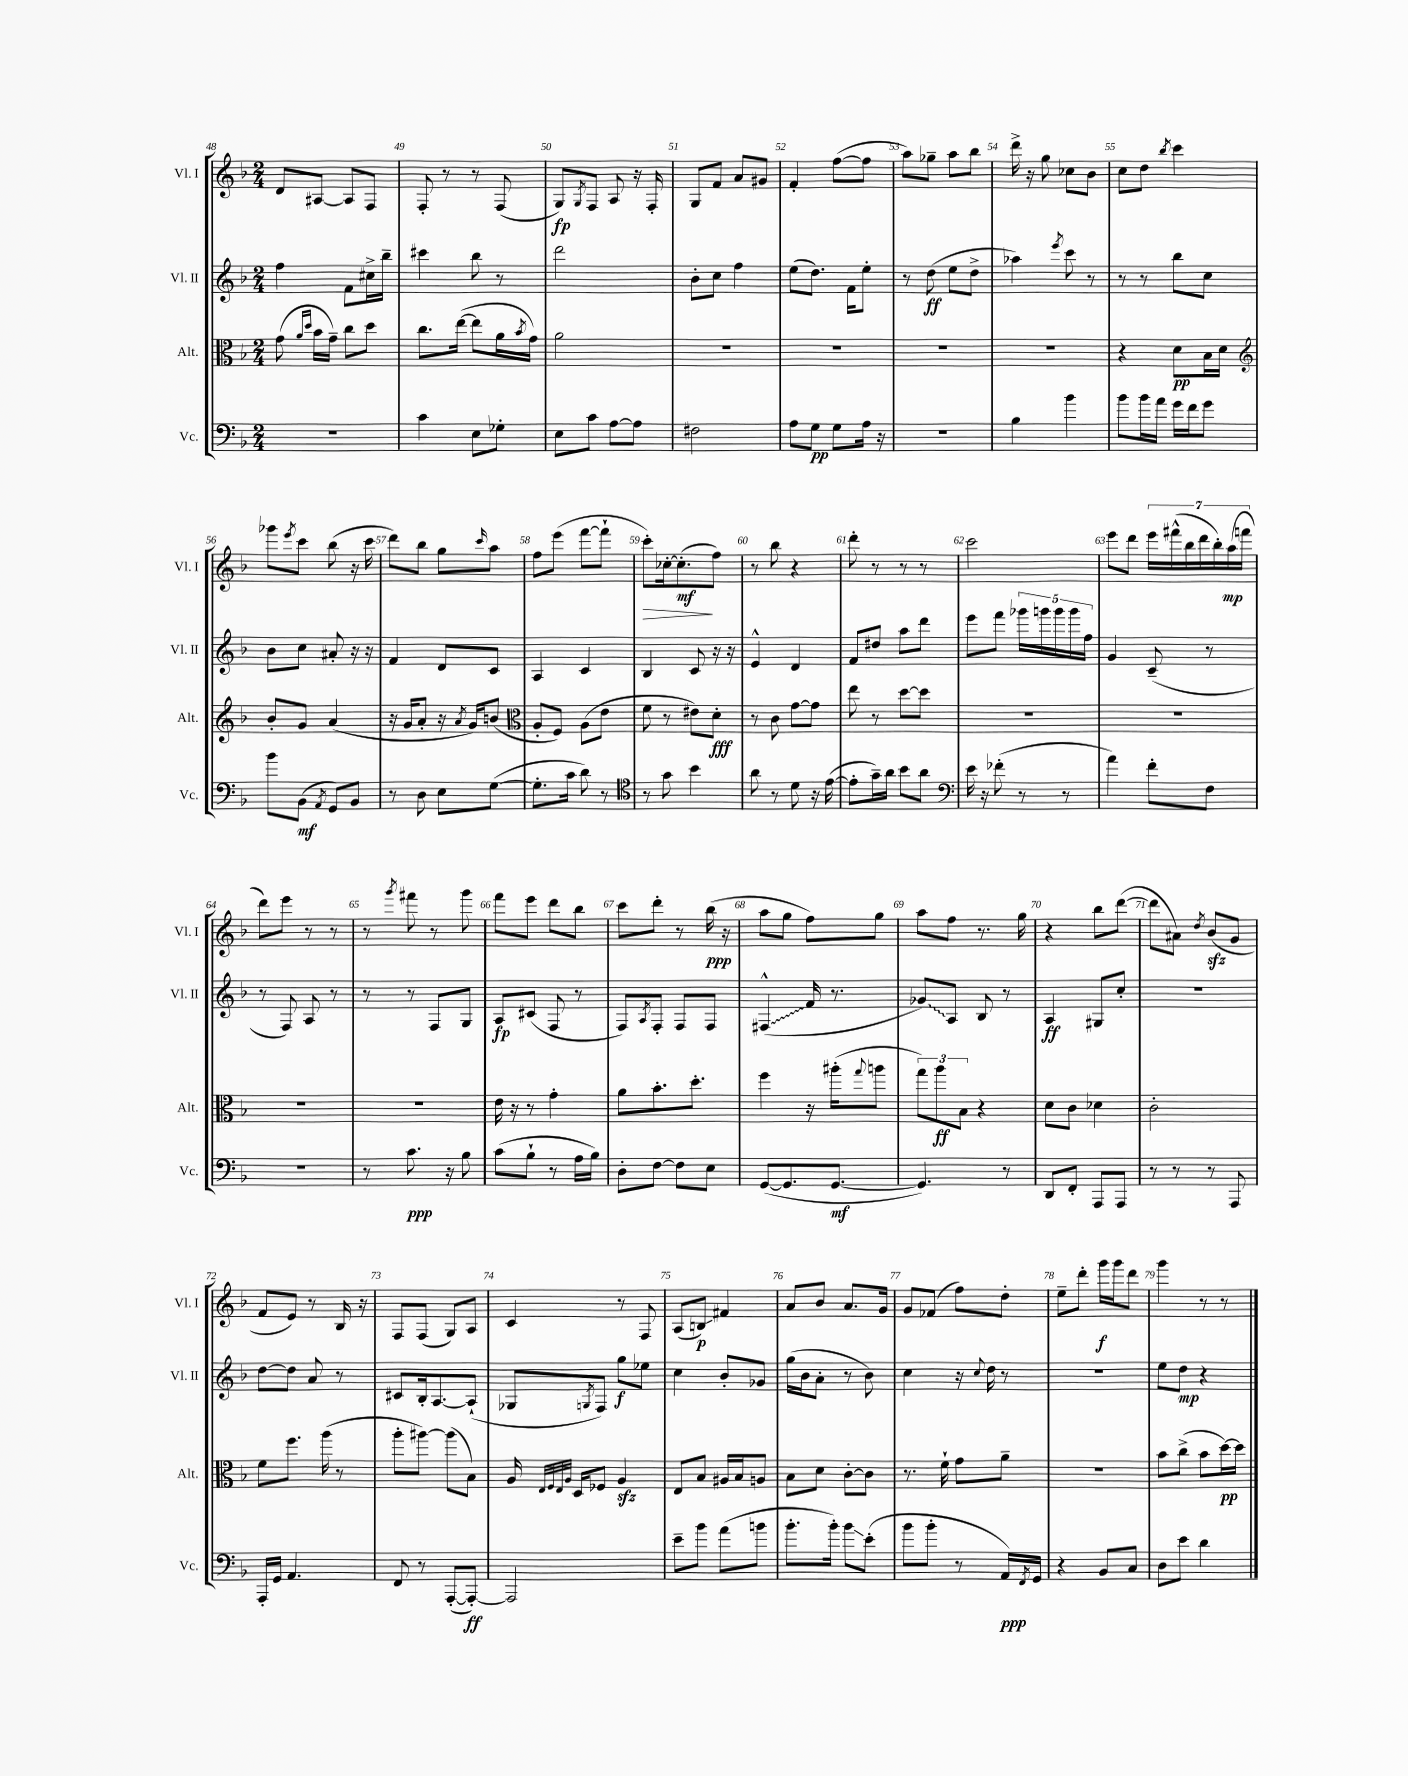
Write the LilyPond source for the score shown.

<<
\new StaffGroup <<
\new Staff = "s0" \with { instrumentName = "Vl. I" shortInstrumentName = "Vl. I" } {
    \clef treble \key f \major \numericTimeSignature \time 2/4
    d'8 ais8~ ais8 f8 |
    f8-. r8 r8 f8( |
    g8\fp) \acciaccatura { g8 } f8 a8 r16 f16-. |
    g8 f'8 a'8 gis'8 |
    f'4-. f''8~( f''8 |
    a''8) ges''8-- a''8 bes''8 |
    d'''16-> r16 g''8 ces''8 bes'8 |
    c''8 d''8 \acciaccatura { bes''8 } c'''4 |
    ges'''8 \acciaccatura { e'''8 } c'''8 bes''8( r16 c'''16 |
    d'''8) bes''8 g''8 \grace { c'''16 } a''8 |
    f''8 e'''8( f'''8~ f'''8-! |
    c'''8-.\>) ces''16~-. ces''8.-.\mf\!( f''8) |
    r8 bes''8 r4 |
    d'''8-. r8 r8 r8 |
    c'''2 |
    e'''8 d'''8 \tuplet 7/4 { e'''16 fis'''16-^( bes''16 d'''16 bes''16-.) a''16\mp( f'''16 } |
    d'''8) e'''8 r8 r8 |
    r8 \acciaccatura { g'''8 } fis'''8 r8 g'''8 |
    f'''8 e'''8 d'''8 bes''8 |
    c'''8 d'''8-. r8 bes''16\ppp( r16 |
    a''8 g''8 f''8) g''8 |
    a''8 f''8 r8. g''16 |
    r4 bes''8 d'''8~( |
    d'''8 ais'8) \acciaccatura { d''8 } bes'8\sfz( g'8 |
    f'8 e'8) r8 bes16 r16 |
    f8 f8( g8) a8 |
    c'4 r8 f8 |
    a8( b8\glissando\p) fis'4 |
    a'8 bes'8 a'8. g'16 |
    g'8 fes'8( f''8) d''8-. |
    e''8-- d'''8-. g'''16\f g'''16 d'''8 |
    g'''4 r8 r8 \bar "|." |
}
\new Staff = "s1" \with { instrumentName = "Vl. II" shortInstrumentName = "Vl. II" } {
    \clef treble \key f \major \numericTimeSignature \time 2/4
    f''4 f'8 cis''16-> bes''16-- |
    cis'''4 bes''8 r8 |
    d'''2 |
    bes'8-. c''8 f''4 |
    e''8( d''8.) f'16 e''8-. |
    r8 d''8\ff( e''8 d''8-> |
    aes''4) \acciaccatura { e'''8 } c'''8 r8 |
    r8 r8 bes''8 c''8 |
    bes'8 c''8 ais'8-. r16 r16 |
    f'4 d'8 c'8 |
    a4 c'4 |
    bes4 c'8 r16 r16 |
    e'4-^ d'4 |
    f'8 dis''8 a''8 d'''8 |
    e'''8 f'''8 \tuplet 5/4 { ges'''16 g'''16 g'''16 g'''16 f''16 } |
    g'4 c'8--( r8 |
    r8 f8) a8 r8 |
    r8 r8 f8 g8 |
    a8\fp cis'8( f8 r8 |
    f8) \acciaccatura { a8 } f8-. f8 f8 |
    \once \override Glissando.style = #'zigzag fis4-^\glissando( f'16 r8. |
    \once \override Glissando.style = #'zigzag ges'8\glissando) a8 bes8 r8 |
    a4\ff gis8 c''8-. |
    r2 |
    d''8~ d''8 a'8 r8 |
    cis'8 bes16-. a8.~ a8-!( |
    ges8 \acciaccatura { g8 } f8) g''8\f ees''8 |
    c''4 bes'8-. ges'8 |
    g''16( bes'16 a'8-. r8 bes'8) |
    c''4 r16 \appoggiatura { c''8 } d''16 r8 |
    r2 |
    e''8 d''8\mp r4 \bar "|." |
}
\new Staff = "s2" \with { instrumentName = "Alt." shortInstrumentName = "Alt." } {
    \clef alto \key f \major \numericTimeSignature \time 2/4
    g'8( \grace { a'16 d''16 } bes'16 g'16--) c''8 d''8 |
    c''8. e''16~( e''8 a'16 \acciaccatura { bes'8 } g'16) |
    a'2 |
    R2 |
    R2 |
    R2 |
    R2 |
    r4 d'8\pp bes16 d'16 |
    \clef treble bes'8-. g'8 a'4( |
    r16 g'16 a'8-. r16 \acciaccatura { a'8 } g'16) b'8( |
    \clef alto a8-. f8) a8( e'8 |
    f'8 r8 eis'8) d'8-.\fff |
    r8 c'8 g'8~ g'8 |
    e''8 r8 d''8~ d''8 |
    R2 |
    R2 |
    R2 |
    R2 |
    e'16 r16 r8 g'4-. |
    a'8 bes'8.-. d''8.-. |
    f''4 r16 ais''16-.( \appoggiatura { g''8 } a''8 |
    \tuplet 3/2 { g''8) a''8\ff bes8 } r4 |
    d'8 c'8 des'4 |
    c'2-. |
    f'8 f''8. a''16( r8 |
    a''8-. ais''8~) ais''8( bes8) |
    a16 \grace { e32 f32 e32 a32 } d16 fes8 a4\sfz |
    e8 bes8 ais16 bes16 a8 |
    bes8 d'8 c'8~-. c'8 |
    r8. f'16-! g'8 a'8-- |
    R2 |
    bes'8 c''8->( bes'8 d''16~\pp) d''16 \bar "|." |
}
\new Staff = "s3" \with { instrumentName = "Vc." shortInstrumentName = "Vc." } {
    \clef bass \key f \major \numericTimeSignature \time 2/4
    R2 |
    c'4 e8 ges8-. |
    e8 c'8 a8~ a8 |
    fis2 |
    a8 g8\pp g8 a16 r16 |
    r2 |
    bes4 bes'4 |
    bes'8 bes'16 a'16 g'16 f'16 g'8 |
    bes'8 bes,8\mf( \acciaccatura { a,8 } g,8) bes,8 |
    r8 d8 e8 g8~( |
    g8.-. c'16 d'8) r8 |
    \clef tenor r8 g'8 bes'4 |
    a'8 r8 d'8 r16 e'16~( |
    e'8-. g'16--) a'16 bes'8 a'8 |
    \clef bass e'16 r16 fes'8-.( r8 r8 |
    a'4) f'8-. f8 |
    r2 |
    r8 c'8.\ppp r16 bes8 |
    c'8( bes8-! r8 a16 bes16) |
    d8-. f8~ f8 e8 |
    g,8~( g,8. g,8.~\mf |
    g,4.) r8 |
    d,8 f,8-. a,,8 a,,8 |
    r8 r8 r8 a,,8 |
    a,,16-. g,16 a,4. |
    f,8 r8 a,,8~-.( a,,8~-.\ff) |
    a,,2 |
    e'8-- bes'8 a'8( b'8 |
    bes'8.-. bes'16-.) bes'8\glissando e'8-.( |
    bes'8 bes'8-. r8 a,16\ppp) \acciaccatura { f,8 } g,16 |
    r4 bes,8 c8 |
    d8 e'8 d'4 \bar "|." |
}
>>
>>
\layout { \context { \Score currentBarNumber = #48 \override BarNumber.break-visibility = ##(#f #t #t) barNumberVisibility = #all-bar-numbers-visible } }
